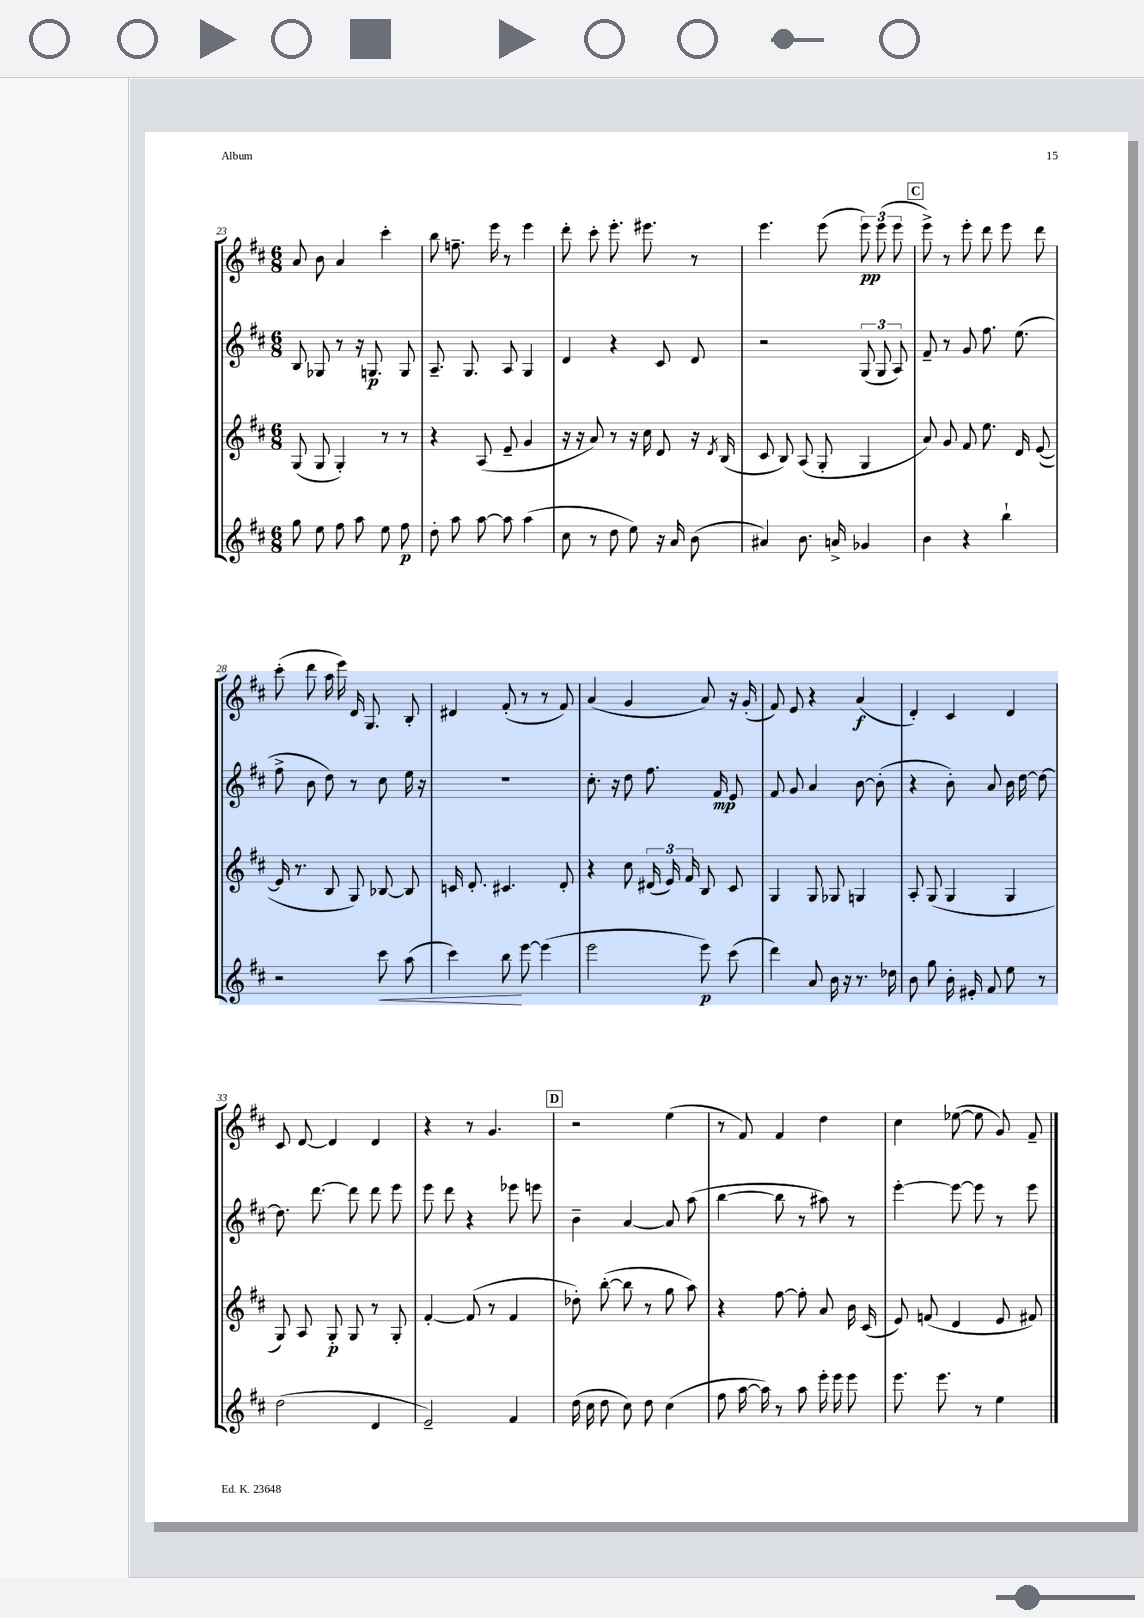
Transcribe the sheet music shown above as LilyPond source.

<<
\new StaffGroup <<
\new Staff = "s0" {
    \clef treble \key d \major \numericTimeSignature \time 6/8
    \autoBeamOff a'8 b'8 a'4 cis'''4-. |
    b''8 f''8.-- e'''16 r8 e'''4 |
    d'''8-. cis'''8-. e'''8.-. eis'''8. r8 |
    e'''4. e'''8( \tuplet 3/2 { e'''8\pp) e'''8( e'''8 } |
    \mark \markup { \box "C" } e'''8->) r8 e'''8-. d'''8 e'''8 d'''8 |
    cis'''8-.( d'''8 a''16 e'''16) d'16 g8. b8-. |
    dis'4 fis'8-.( r8 r8 fis'8) |
    a'4( g'4 a'8) r16 g'16-.( |
    fis'8) e'8 r4 a'4\f( |
    d'4-.) cis'4 d'4 |
    cis'8 d'8~ d'4 d'4 |
    r4 r8 g'4. |
    \mark \markup { \box "D" } r2 e''4( |
    r8 fis'8) fis'4 d''4 |
    cis''4 ees''8~( ees''8 g'8) fis'8-- \bar "|." |
}
\new Staff = "s1" {
    \clef treble \key d \major \numericTimeSignature \time 6/8
    \autoBeamOff b8 ges8 r8 r16 g8.\p g8 |
    a8.-- g8. a8 g4 |
    d'4 r4 cis'8 d'8 |
    r2 \tuplet 3/2 { g8( g8 a8) } |
    \mark \markup { \box "C" } fis'8-- r8 g'8 fis''8. e''8.( |
    fis''8-> b'8 d''8) r8 cis''8 e''16 r16 |
    R2. |
    cis''8.-. r16 d''8 fis''8. fis'16\mp e'8 |
    fis'8 g'8 a'4 b'8~ b'8-.( |
    r4 b'8-.) a'8 b'16 d''16~ d''8~ |
    d''8. d'''8.~ d'''8 d'''8 e'''8 |
    e'''8 d'''8 r4 ees'''8 e'''8 |
    \mark \markup { \box "D" } b'4-- a'4~ a'8 a''8( |
    b''4~ b''8 r8 ais''8) r8 |
    e'''4~-. e'''8~ e'''8 r8 e'''8 \bar "|." |
}
\new Staff = "s2" {
    \clef treble \key d \major \numericTimeSignature \time 6/8
    \autoBeamOff g8( g8 g4-.) r8 r8 |
    r4 a8( e'8-- g'4 |
    r16 r16 a'8) r8 r16 cis''16 d'8 r16 \acciaccatura { d'8 } b16( |
    cis'8 b8) a8( g8-. g4 |
    \mark \markup { \box "C" } a'8) g'8 fis'8 e''8. d'16 e'8~( |
    e'16 r8. b8 g8) bes8~ bes8 |
    c'16 d'8.-. cis'4. d'8-. |
    r4 cis''8 \tuplet 3/2 { dis'16( e'16) fis'16 } b8 cis'8 |
    g4 g8 ges8 g4 |
    a8-. g8( g4 g4 |
    g8) a8 g8-.\p g8 r8 g8-. |
    fis'4~-. fis'8( r8 fis'4 |
    \mark \markup { \box "D" } des''8-.) b''8~-.( b''8 r8 g''8 a''8) |
    r4 fis''8~ fis''8-. a'8 b'16 cis'16( |
    e'8) f'8( d'4 e'8 fis'8) \bar "|." |
}
\new Staff = "s3" {
    \clef treble \key d \major \numericTimeSignature \time 6/8
    \autoBeamOff g''8 e''8 fis''8 a''8 e''8 fis''8\p |
    d''8-. a''8 a''8~ a''8 a''4( |
    cis''8 r8 d''8 e''8) r16 a'16 b'8( |
    ais'4) b'8. a'16-> ges'4 |
    \mark \markup { \box "C" } b'4 r4 b''4-! |
    r2 cis'''8\< a''8( |
    cis'''4) b''8\! e'''8~ e'''4( |
    e'''2 e'''8\p) cis'''8( |
    d'''4) a'8 b'16 r16 r8. des''16 |
    b'8 g''8 b'16-. eis'16-. fis'8 e''8 r8 |
    d''2( d'4 |
    e'2--) fis'4 |
    \mark \markup { \box "D" } d''16( cis''16 d''8 cis''8) d''8 cis''4( |
    fis''8 a''16~ a''16) r8 a''8 e'''16-. e'''16 e'''8 |
    e'''8. e'''8. r8 e''4 \bar "|." |
}
>>
>>
\layout { \context { \Score currentBarNumber = #23 } }
